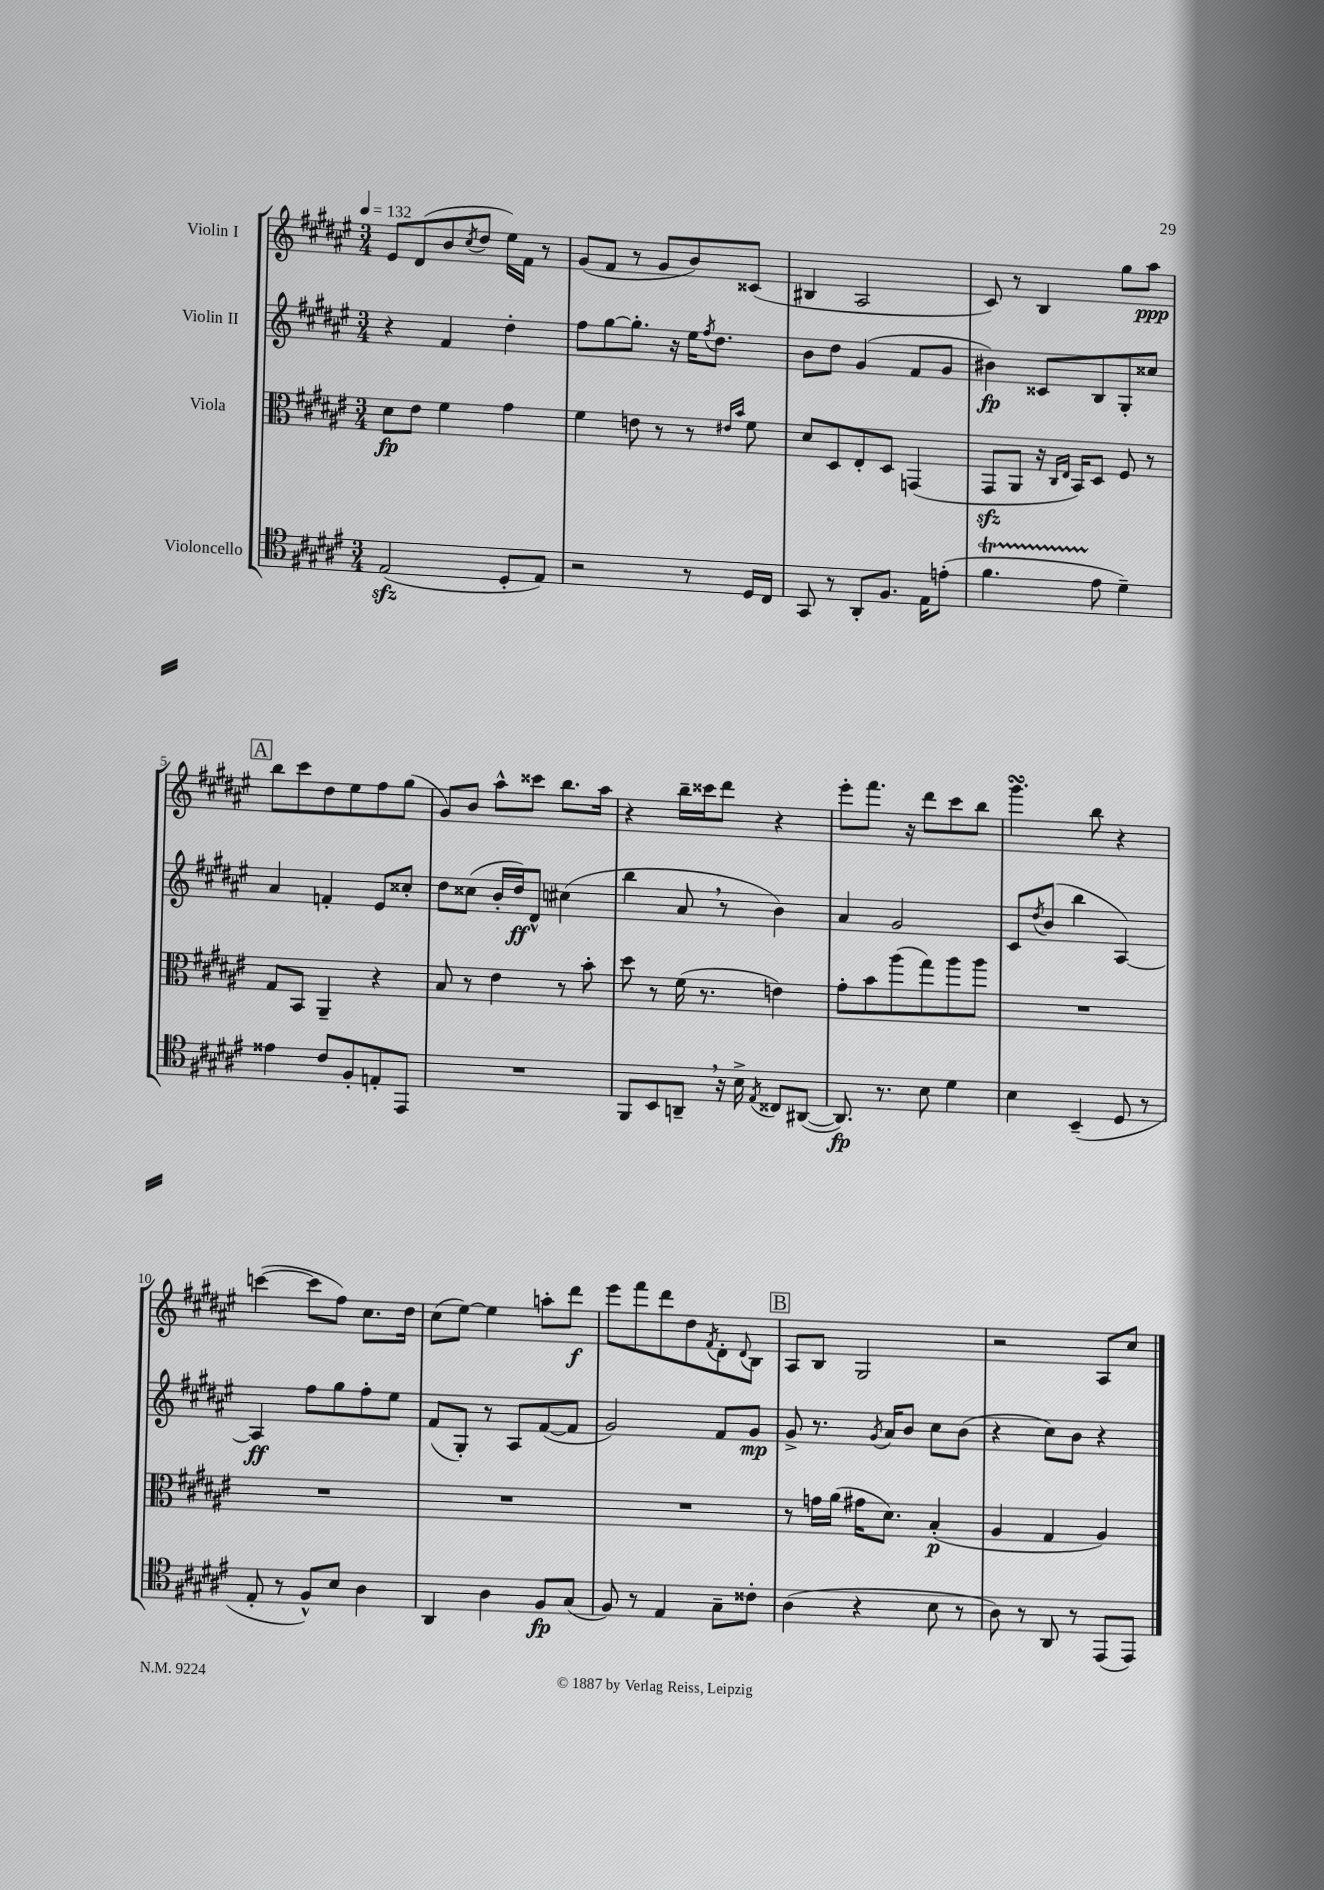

**kern	**dynam	**kern	**dynam	**kern	**dynam	**kern	**dynam
*part4	*part4	*part3	*part3	*part2	*part2	*part1	*part1
*staff4	*staff4	*staff3	*staff3	*staff2	*staff2	*staff1	*staff1
*I"Violoncello	*	*I"Viola	*	*I"Violin II	*	*I"Violin I	*
*clefC4	*	*clefC3	*	*clefG2	*	*clefG2	*
*k[f#c#g#d#a#e#]	*	*k[f#c#g#d#a#e#]	*	*k[f#c#g#d#a#e#]	*	*k[f#c#g#d#a#e#]	*
*M3/4	*	*M3/4	*	*M3/4	*	*M3/4	*
*MM132	*	*MM132	*	*MM132	*	*MM132	*
=1	=1	=1	=1	=1	=1	=1	=1
(2E#zz/	.	8d#\L	fp	4r	.	8e#/L	.
.	.	8e#\J	.	.	.	(8d#/	.
.	.	4f#\	.	4f#/	.	8b/	.
.	.	.	.	.	.	8qcc#/	.
.	.	.	.	.	.	8dd#/J	.
8D#'/L	.	4g#\	.	4dd#'\	.	16ee#\LL)	.
.	.	.	.	.	.	16f#\JJ	.
8E#/J)	.	.	.	.	.	8r	.
=2	=2	=2	=2	=2	=2	=2	=2
2r	.	4f#\	.	8ff#\L	.	(8g#/L	.
.	.	.	.	[8gg#\	.	8f#/J	.
.	.	8en\	.	8.gg#'\J]	.	8r	.
.	.	8r	.	.	.	8g#/L	.
.	.	.	.	16r	.	.	.
8r	.	8r	.	16ee#\KL	.	8b/)	.
.	.	.	.	8qff#/	.	.	.
.	.	.	.	8.dd#\J	.	.	.
.	.	16qqe#X/LL	.	.	.	.	.
.	.	16qqb/JJ	.	.	.	.	.
16D#/LL	.	8f#\	.	.	.	(8c##X/J	.
16C#/JJ	.	.	.	.	.	.	.
=3	=3	=3	=3	=3	=3	=3	=3
8GG#/	.	8d#/L	.	8b\L	.	4B#X/	.
8r	.	8D#/	.	8dd#\J	.	.	.
8AA#'/L	.	8E#'/	.	(4g#/	.	2A#/	.
8.F#/J	.	8D#/J	.	.	.	.	.
.	.	(4GGn/	.	8f#/L	.	.	.
16E#\KL	.	.	.	.	.	.	.
(8en'\J	.	.	.	8g#/J	.	.	.
=4	=4	=4	=4	=4	=4	=4	=4
4.f#T\	.	8GG#zz/L	.	4b#X\)	fp	8c#/)	.
.	.	8AA#/J	.	.	.	8r	.
.	.	16r	.	8c##X/L	.	4B/	.
.	.	16qqC#/LL	.	.	.	.	.
.	.	16qqE#/JJ	.	.	.	.	.
.	.	16BB/KL)	.	.	.	.	.
8e#\	.	8D#/J	.	8B/	.	.	.
4d#~\)	.	8F#/	.	8G#'/	.	8gg#\L	.
.	.	8r	.	8cc##X/J	.	8aa#\J	ppp
!!LO:LB:g=z
!!LO:REH:place=s1:t=A
=5	=5	=5	=5	=5	=5	=5	=5
4e##X\	.	8G#/L	.	4a#/	.	8bb\L	.
.	.	8BB/J	.	.	.	8ccc#\	.
8c#/L	.	4AA#~/	.	4fn'/	.	8dd#\	.
8F#'/	.	.	.	.	.	8ee#\	.
8En'/	.	4r	.	8e#/L	.	8ff#\	.
8EE#/J	.	.	.	8cc##X'/J	.	(8gg#\J	.
=6	=6	=6	=6	=6	=6	=6	=6
2.r	.	8B/	.	8dd#\L	.	8g#/L)	.
.	.	8r	.	(8cc##X\J	.	8b/J	.
.	.	4e#\	.	16b'/LL	.	8aa#^^\L	.
.	.	.	.	16dd#/J)	ff	.	.
.	.	.	.	8d#^^/J	.	8ccc##X\J	.
.	.	8r	.	(4cc#X\	.	8.bb\L	.
.	.	8b'\	.	.	.	.	.
.	.	.	.	.	.	16aa#\Jk	.
=7	=7	=7	=7	=7	=7	=7	=7
8FF#/L	.	8dd#\	.	4bb\	.	4r	.
8BB/	.	8r	.	.	.	.	.
8AAn~,/J	.	(16f#\	.	8a#,/	.	16bb~\LL	.
.	.	8.r	.	.	.	16ccc##X\J	.
16r	.	.	.	8r	.	8ddd#\J	.
16B^\	.	.	.	.	.	.	.
8qE#/	.	.	.	.	.	.	.
8C##X/L	.	4en\)	.	4b\)	.	4r	.
([8AA#X/J	.	.	.	.	.	.	.
=8	=8	=8	=8	=8	=8	=8	=8
8.AA#/])	fp	8g#'\L	.	4a#/	.	8eee#'\L	.
.	.	8b\	.	.	.	8.fff#\J	.
8.r	.	.	.	.	.	.	.
.	.	(8aa#\	.	2g#/	.	.	.
.	.	.	.	.	.	16r	.
8B\	.	8gg#\)	.	.	.	8ddd#\L	.
4d#\	.	8aa#\	.	.	.	8ccc#\	.
.	.	8aa#\J	.	.	.	8bb\J	.
=9	=9	=9	=9	=9	=9	=9	=9
4B\	.	2.r	.	8c#/L	.	4.ggg#sSSS\	.
.	.	.	.	8qdd#/	.	.	.
.	.	.	.	(8b/J	.	.	.
(4BB~/	.	.	.	4bb\	.	.	.
.	.	.	.	.	.	8bb\	.
8D#/	.	.	.	[4A#/)	.	4r	.
8r	.	.	.	.	.	.	.
!!LO:LB:g=z
=10	=10	=10	=10	=10	=10	=10	=10
8E#'/	.	2.r	.	4A#/]	ff	([4cccn\	.
8r	.	.	.	.	.	.	.
8F#^^/L)	.	.	.	8ff#\L	.	8ccc\L]	.
8B/J	.	.	.	8gg#\	.	8ff#\J)	.
4A#\	.	.	.	8ff#'\	.	8.cc#\L	.
.	.	.	.	8ee#\J	.	.	.
.	.	.	.	.	.	16dd#\Jk	.
=11	=11	=11	=11	=11	=11	=11	=11
4AA#/	.	2.r	.	(8f#/L	.	(8cc#\L	.
.	.	.	.	8G#'/J)	.	[8ee#\J)	.
4A#\	.	.	.	8r	.	4ee#\]	.
.	.	.	.	8A#/L	.	.	.
8F#/L	fp	.	.	([8f#/	.	8aan'\L	.
(8G#/J	.	.	.	8f#/J]	.	8ddd#\J	f
=12	=12	=12	=12	=12	=12	=12	=12
8F#/)	.	2.r	.	2g#/)	.	8eee#\L	.
8r	.	.	.	.	.	8fff#\	.
4E#/	.	.	.	.	.	8ddd#\	.
.	.	.	.	.	.	8dd#\	.
.	.	.	.	.	.	8qf#/	.
8G#~\L	.	.	.	8f#/L	.	8d#'\	.
.	.	.	.	.	.	8qqd#/	.
8c##X'\J	.	.	.	8g#/J	mp	8B\J	.
!!LO:REH:place=s1:t=B
=13	=13	=13	=13	=13	=13	=13	=13
(4A#\	.	8r	.	8g#^/	.	8A#/L	.
.	.	16gn\LL	.	8.r	.	8B/J	.
.	.	(16a#\JJ	.	.	.	.	.
4r	.	16g#X\KL	.	.	.	2G#/	.
.	.	.	.	8qg#/	.	.	.
.	.	8.d#\J)	.	16a#/KL	.	.	.
.	.	.	.	8b/J	.	.	.
8B\	.	(4B'/	p	8cc#\L	.	.	.
8r	.	.	.	(8b\J	.	.	.
=14	=14	=14	=14	=14	=14	=14	=14
8A#\)	.	4A#/	.	4r	.	2r	.
8r	.	.	.	.	.	.	.
8AA#/	.	4G#/	.	8cc#\L)	.	.	.
8r	.	.	.	8b\J	.	.	.
(8EE#/L	.	4A#/)	.	4r	.	8A#/L	.
8EE#/J)	.	.	.	.	.	8cc#/J	.
==	==	==	==	==	==	==	==
*-	*-	*-	*-	*-	*-	*-	*-
